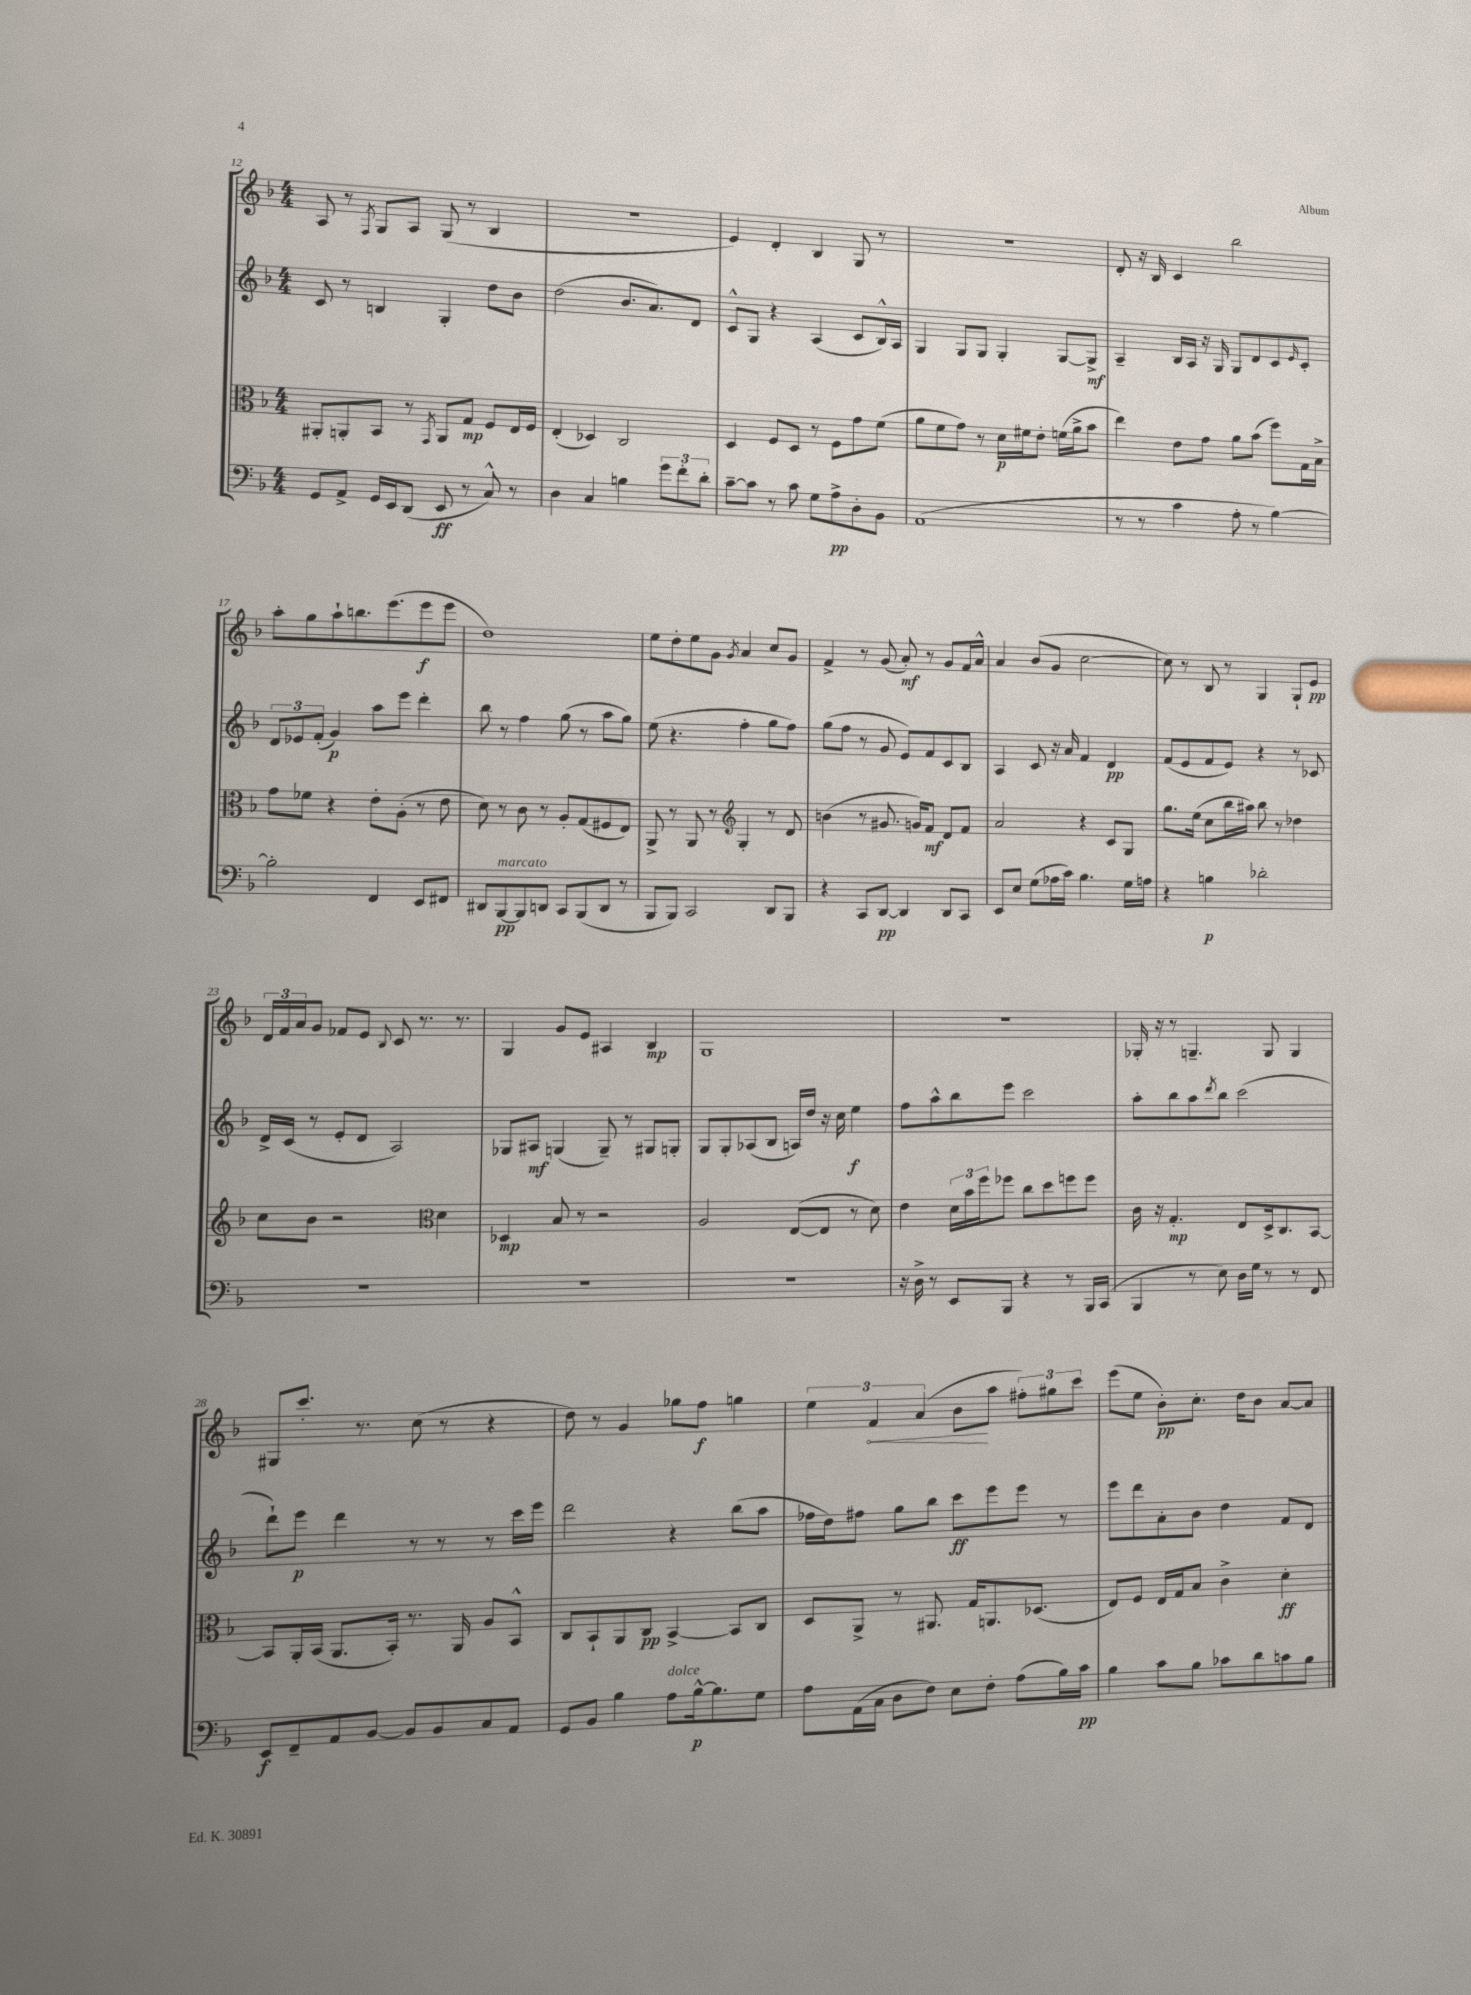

**kern	**dynam	**kern	**dynam	**kern	**dynam	**kern	**dynam
*part4	*part4	*part3	*part3	*part2	*part2	*part1	*part1
*staff4	*staff4	*staff3	*staff3	*staff2	*staff2	*staff1	*staff1
*clefF4	*	*clefC3	*	*clefG2	*	*clefG2	*
*k[b-]	*	*k[b-]	*	*k[b-]	*	*k[b-]	*
*M4/4	*	*M4/4	*	*M4/4	*	*M4/4	*
=12	=12	=12	=12	=12	=12	=12	=12
8GG/L	.	8AA#X'/L	.	8c/	.	8A/	.
8AA^/J	.	8AAn'/	.	8r	.	8r	.
.	.	.	.	.	.	8qF/	.
16GG/LL	.	8BB-/J	.	4Bn/	.	8G/L	.
16EE/J	.	.	.	.	.	.	.
(8DD/J	.	8r	.	.	.	8A/J	.
.	.	8qGG/	.	.	.	.	.
8EE/	ff	8AA/L	.	4G'/	.	(8G/	.
8r	.	8G/J	mp	.	.	8r	.
8C^^/)	.	8F/L	.	8dd\L	.	4B-/	.
8r	.	16E/L	.	8b-\J	.	.	.
.	.	16F/JJ	.	.	.	.	.
=13	=13	=13	=13	=13	=13	=13	=13
4D\	.	(4E'/	.	(2dd\	.	1r	.
4C/	.	4D-X/)	.	.	.	.	.
4Bn\	.	2C/	.	8.b-/L	.	.	.
.	.	.	.	8.a/)	.	.	.
12g\L	.	.	.	.	.	.	.
12f'\	.	.	.	.	.	.	.
.	.	.	.	8d/J	.	.	.
12d'\J	.	.	.	.	.	.	.
=14	=14	=14	=14	=14	=14	=14	=14
[8c~\L	.	4D/	.	8c^^/L	.	4e/)	.
8c\J]	.	.	.	8G/J	.	.	.
8r	.	8F/L	.	4r	.	4d'/	.
8c\	.	8D/J	.	.	.	.	.
8G\L	.	8r	.	(4A/	.	4B-/	.
8A^\	pp	8F\L	.	.	.	.	.
8D'\	.	8g\	.	8c/L	.	8G/	.
8BB-\J	.	(8f\J	.	16B-^^/L)	.	8r	.
.	.	.	.	16A/JJ	.	.	.
=15	=15	=15	=15	=15	=15	=15	=15
(1AA	.	8a\L	.	4G/	.	1r	.
.	.	8f\	.	.	.	.	.
.	.	8g\J)	.	8G/L	.	.	.
.	.	8r	.	8G/J	.	.	.
.	.	16d\LL	p	4G'/	.	.	.
.	.	16f#X\J	.	.	.	.	.
.	.	8e'\J	.	.	.	.	.
.	.	(16fn\LL	.	[8G/L	.	.	.
.	.	16a^\J	.	.	.	.	.
.	.	8b-\J	.	8G^/J]	mf	.	.
=16	=16	=16	=16	=16	=16	=16	=16
8r	.	4ee\)	.	4A~/	.	8d'/	.
8r	.	.	.	.	.	16r	.
.	.	.	.	.	.	16B-/	.
4c\	.	8e\L	.	16B-/LL	.	4c/	.
.	.	.	.	16A/JJ	.	.	.
.	.	8g\J	.	16r	.	.	.
.	.	.	.	16G/	.	.	.
8A'\	.	8a\L	.	8G/L	.	2bb-\	.
8r	.	(8b-\J	.	8d/	.	.	.
[4B-\)	.	8ff\L)	.	8c/	.	.	.
.	.	.	.	16qqe/	.	.	.
.	.	16G\L	.	8c'/J	.	.	.
.	.	16B-^\JJ	.	.	.	.	.
!!LO:LB:g=z
=17	=17	=17	=17	=17	=17	=17	=17
2B-'\]	.	8g\L	.	12d/L	.	8aa'\L	.
.	.	.	.	12e-X/	.	.	.
.	.	8f-X\J	.	.	.	8gg\	.
.	.	.	.	(12f'/J	.	.	.
.	.	4r	.	4g/)	p	8aa`\	.
.	.	.	.	.	.	8.bbn\	.
4FF/	.	8e'\L	.	8aa\L	.	.	.
.	.	.	.	.	.	(8.eee\	.
.	.	(8A'\J	.	8eee\J	.	.	.
8EE/L	.	8r	.	4ddd'\	.	8eee\	f
8FF#X/J	.	8e\	.	.	.	8eee\J	.
=18	=18	=18	=18	=18	=18	=18	=18
8DD#X/L	.	8d\)	.	8bb-\	.	1dd)	.
!LO:TX:a:i:t=marcato	!	!	!	!	!	!	!
[8BBB-/	pp	8r	.	8r	.	.	.
8BBB-/]	.	8c\	.	4ff\	.	.	.
8DDn/J	.	8r	.	.	.	.	.
8CC/L	.	8A'/L	.	(8gg\	.	.	.
(8BBB-/	.	(8G/	.	8r	.	.	.
8DD/J	.	8F#X/	.	8aa\L	.	.	.
8r	.	8E/J)	.	8gg\J)	.	.	.
=19	=19	=19	=19	=19	=19	=19	=19
8BBB-/L	.	8AA^/	.	(8ee\	.	8ee\L	.
8BBB-/J)	.	8r	.	4.r	.	8dd'\	.
2CC/	.	8AA/	.	.	.	8ee\	.
.	.	8r	.	.	.	8g\J	.
*	*	*clefG2	*	*	*	*	*
.	.	.	.	.	.	8qg/	.
.	.	4G'/	.	4ff'\	.	4a/	.
8DD/L	.	8r	.	8gg\L	.	8cc/L	.
8BBB-/J	.	8d/	.	8ff\J)	.	8g/J	.
=20	=20	=20	=20	=20	=20	=20	=20
4r	.	(4bn\	.	(8gg\L	.	4f^/	.
.	.	.	.	8ff\J	.	.	.
8CC/L	.	8r	.	8r	.	8r	.
[8DD/J	pp	8.g#X/	.	8g/	.	(8g/	.
4DD/]	.	.	.	8e/L)	.	8a'/)	mf
.	.	16gn/KL)	.	.	.	.	.
.	.	8f/J	mf	8f/	.	8r	.
8DD/L	.	8d/L	.	8c/	.	8g/L	.
8CC/J	.	8f/J	.	8B-/J	.	16f/L	.
.	.	.	.	.	.	16a^^/JJ	.
=21	=21	=21	=21	=21	=21	=21	=21
8EE/L	.	2a/	.	4A/	.	4a/	.
8E/J	.	.	.	.	.	.	.
(8G\L	.	.	.	8c/	.	(8b-/L	.
16A-X\L	.	.	.	16r	.	8g/J	.
16c\JJ)	.	.	.	16a/	.	.	.
4.B-\	.	4r	.	4f/	.	[2cc\	.
.	.	8c/L	.	4d/	pp	.	.
16G\LL	.	8G/J	.	.	.	.	.
16An\JJ	.	.	.	.	.	.	.
=22	=22	=22	=22	=22	=22	=22	=22
4r	.	8.gg\L	.	(8f/L	.	8cc\])	.
.	.	.	.	8e/	.	8r	.
.	.	(16ee\Jk	.	.	.	.	.
4Bn\	p	8cc\L	.	8f/	.	8B-/	.
.	.	16bb-\L	.	8e/J)	.	8r	.
.	.	16aa#X\JJ)	.	.	.	.	.
2d-X'\	.	8bb-\	.	4r	.	4G/	.
.	.	8r	.	.	.	.	.
.	.	4dd-X\	.	8r	.	8G`/L	.
.	.	.	.	8c-X/	.	8e/J	pp
!!LO:LB:g=z
=23	=23	=23	=23	=23	=23	=23	=23
1r	.	8cc\L	.	16d^/LL	.	24d/LL	.
.	.	.	.	.	.	24f/	.
.	.	.	.	(16c/JJ	.	.	.
.	.	.	.	.	.	24a/J	.
.	.	8b-\J	.	8r	.	8g/J	.
.	.	2r	.	8e'/L	.	8f-X/L	.
.	.	.	.	8d/J	.	8e/J	.
.	.	.	.	.	.	8qqB-/	.
.	.	.	.	2A/)	.	8c/	.
.	.	.	.	.	.	8.r	.
*	*	*clefC3	*	*	*	*	*
.	.	4d\	.	.	.	.	.
.	.	.	.	.	.	8.r	.
=24	=24	=24	=24	=24	=24	=24	=24
1r	.	4D-X/	mp	8G-X/L	.	4G/	.
.	.	.	.	8A#X/J	mf	.	.
.	.	8B-/	.	(4Gn/	.	8g/L	.
.	.	8r	.	.	.	8e/J	.
.	.	2r	.	8G~/)	.	4A#X/	.
.	.	.	.	8r	.	.	.
.	.	.	.	8G#X/L	.	4B-/	mp
.	.	.	.	8Gn'/J	.	.	.
=25	=25	=25	=25	=25	=25	=25	=25
1r	.	2A/	.	8G/L	.	1G	.
.	.	.	.	8G'/	.	.	.
.	.	.	.	(8A-X/	.	.	.
.	.	.	.	8B-/J	.	.	.
.	.	([8E/L	.	16An/LL)	.	.	.
.	.	.	.	16dd/JJ	.	.	.
.	.	8E/J]	.	16r	.	.	.
.	.	.	.	16cc\	.	.	.
.	.	8r	.	4ee\	f	.	.
.	.	8d\)	.	.	.	.	.
=26	=26	=26	=26	=26	=26	=26	=26
16r	.	4e\	.	8ff\L	.	1r	.
16D^\	.	.	.	.	.	.	.
8r	.	.	.	8aa^^\	.	.	.
8EE/L	.	24d\LL	.	8bb-\	.	.	.
.	.	24b-\	.	.	.	.	.
.	.	24ff\J	.	.	.	.	.
8BBB-/J	.	8ff-X\J	.	8eee\J	.	.	.
4r	.	8cc\L	.	2ccc\	.	.	.
.	.	8dd\	.	.	.	.	.
8r	.	8ffn\	.	.	.	.	.
16BBB-/LL	.	8ff\J	.	.	.	.	.
(16CC/JJ	.	.	.	.	.	.	.
=27	=27	=27	=27	=27	=27	=27	=27
4BBB-/	.	16c\	.	8aa'\L	.	16G-X'/	.
.	.	16r	.	.	.	16r	.
.	.	4.G'/	mp	8bb-\	.	8r	.
8r	.	.	.	8aa\	.	4.Gn~/	.
.	.	.	.	8qddd/	.	.	.
8E\)	.	.	.	8bb-\J	.	.	.
16D\LL	.	8E/L	.	(2ccc\	.	.	.
16G\JJ	.	.	.	.	.	.	.
8r	.	16D^/k	.	.	.	8G/	.
.	.	8.C/	.	.	.	.	.
8r	.	.	.	.	.	4G/	.
8FF/	.	[8BB-/J	.	.	.	.	.
!!LO:LB:g=z
=28	=28	=28	=28	=28	=28	=28	=28
8EE/L	f	8BB-/L]	.	8ddd`\L)	.	8G#X/L	.
8FF~/	.	16AA'/L	.	8eee\J	p	8.ccc'/J	.
.	.	(16BB-/JJ	.	.	.	.	.
8AA/	.	8.AA/L	.	4ddd\	.	.	.
.	.	.	.	.	.	8.r	.
[8BB-/J	.	.	.	.	.	.	.
.	.	16BB-'/Jk)	.	.	.	.	.
8BB-/L]	.	8.r	.	8r	.	(8cc\	.
8BB-/	.	.	.	8r	.	8r	.
.	.	16AA/	.	.	.	.	.
8C/	.	8A/L	.	8r	.	4r	.
8AA/J	.	8BB-^^/J	.	16ccc\LL	.	.	.
.	.	.	.	16eee\JJ	.	.	.
=29	=29	=29	=29	=29	=29	=29	=29
8GG/L	.	8C/L	.	2ddd\	.	8dd\)	.
8BB-/J	.	8BB-`/	.	.	.	8r	.
4B-\	.	8AA/	.	.	.	4g/	.
.	.	8C/J	pp	.	.	.	.
!LO:TX:a:i:t=dolce	!	!	!	!	!	!	!
8A\L	.	[4BB-^/	.	4r	.	8gg-X\L	.
[16B-^^\k	p	.	.	.	.	8ff\J	f
8.B-\]	.	.	.	.	.	.	.
.	.	8BB-/L]	.	(8bb-\L	.	4ggn\	.
8G\J	.	8C/J	.	8aa\J	.	.	.
=30	=30	=30	=30	=30	=30	=30	=30
8A\L	.	8D/L	.	16ff-X\LL	.	6ee\	.
.	.	.	.	16dd\J)	.	.	.
(16AA\L	.	8AA^/J	.	8ff#X\J	.	.	.
!	!	!	!	!	!	!	!LO:HP:b
.	.	.	.	.	.	6f/	<
16C\JJ	.	.	.	.	.	.	.
8D\L	.	8r	.	8gg\L	.	.	.
.	.	.	.	.	.	(6a/	.
8F\J)	.	8.AA#X/	.	8bb-\J	.	.	.
8E\L	.	.	.	8ccc\L	ff	8b-\L	.
.	.	16G/KL	.	.	.	.	.
8F'\J	.	8.AAn/	.	8eee\	.	8aa\J	[
(8A\L	.	.	.	8eee\J	.	12ff#X'\L)	.
.	.	(8.D-X/J	.	.	.	.	.
.	.	.	.	.	.	12gg#X\	.
16B-\L)	.	.	.	8r	.	.	.
.	.	.	.	.	.	12ccc\J	.
16c\JJ	pp	.	.	.	.	.	.
=31	=31	=31	=31	=31	=31	=31	=31
4B-\	.	8E/L)	.	8eee\L	.	(8eee\L	.
.	.	8F/J	.	8ddd\	.	8ee\J	.
8c\L	.	16E/LL	.	8a'\	.	8b-'\L)	pp
.	.	16G/J	.	.	.	.	.
8B-\J	.	8B-/J	.	8b-\J	.	8.cc'\J	.
8c-X\L	.	4c^\	.	4dd\	.	.	.
.	.	.	.	.	.	16dd\KL	.
8d\	.	.	.	.	.	8b-\J	.
8cn\	.	4d'\	ff	8f/L	.	[8a/L	.
8B-\J	.	.	.	8d/J	.	8a/J]	.
==	==	==	==	==	==	==	==
*-	*-	*-	*-	*-	*-	*-	*-
